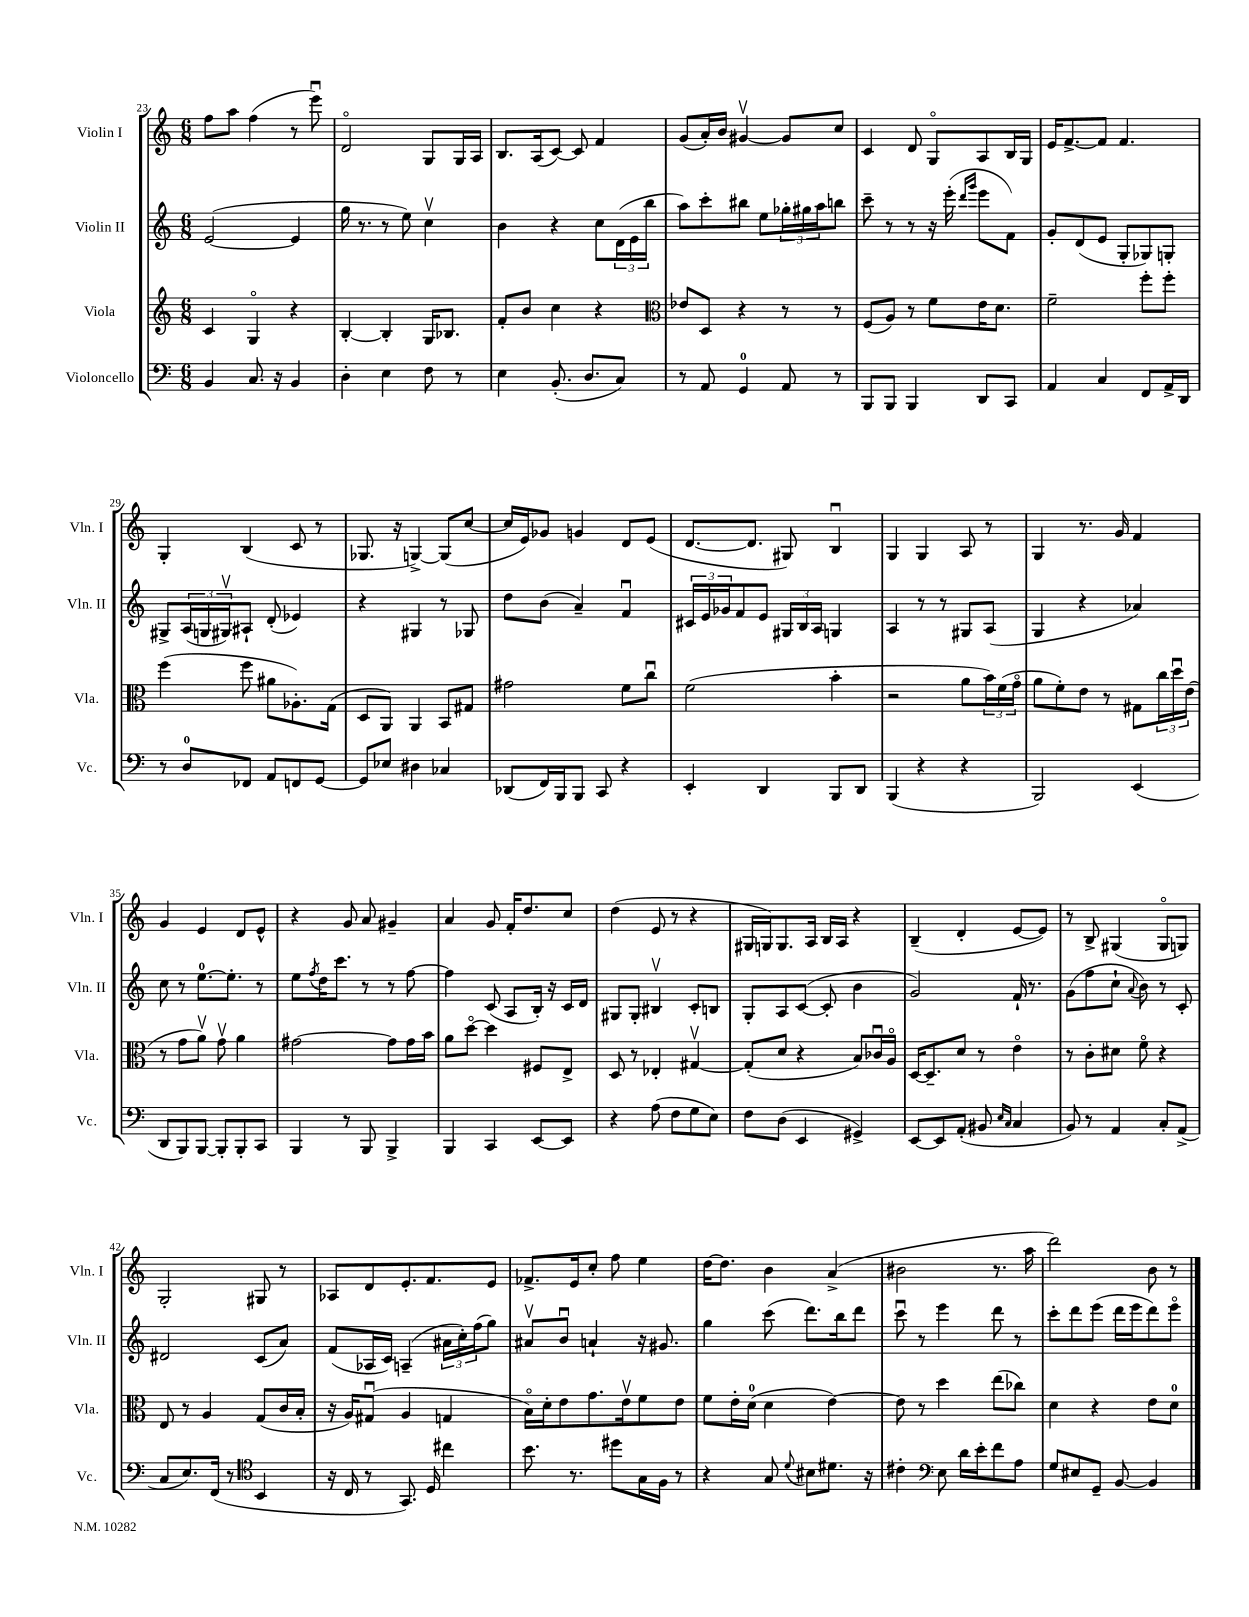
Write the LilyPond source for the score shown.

<<
\new StaffGroup <<
\new Staff = "s0" \with { instrumentName = "Violin I" shortInstrumentName = "Vln. I" } {
    \clef treble \key c \major \numericTimeSignature \time 6/8
    f''8 a''8 f''4( r8 e'''8\downbow) |
    d'2\flageolet g8 g16 a16 |
    b8. a16( c'8~) c'8 f'4 |
    g'8( a'16-.) b'16 gis'4~\upbow gis'8 c''8 |
    c'4 d'8 g8\flageolet a8 b16 g16 |
    e'16 f'8.~-> f'8 f'4. |
    g4-. b4( c'8 r8 |
    ges8. r16 g4~->) g8( c''8~ |
    c''16 e'16) ges'8 g'4 d'8 e'8( |
    d'8.~ d'8. gis8) b4\downbow |
    g4 g4 a8 r8 |
    g4 r8. g'16 f'4 |
    g'4 e'4 d'8 e'8-^ |
    r4 g'8 a'8 gis'4-- |
    a'4 g'8 f'16-. d''8. c''8 |
    d''4( e'8 r8 r4 |
    gis16 g16) g8. a16 b16 a16 r4 |
    b4--( d'4-. e'8~ e'8) |
    r8 b8-> gis4( gis8\flageolet g8) |
    g2-. gis8 r8 |
    aes8 d'8 e'8.-. f'8. e'8 |
    fes'8.-> e'16 c''8-. f''8 e''4 |
    d''16~ d''8. b'4 a'4->( |
    bis'2 r8. a''16 |
    d'''2) b'8 r8 \bar "|." |
}
\new Staff = "s1" \with { instrumentName = "Violin II" shortInstrumentName = "Vln. II" } {
    \clef treble \key c \major \numericTimeSignature \time 6/8
    e'2~( e'4 |
    g''16 r8. r8 e''8) c''4\upbow |
    b'4 r4 c''8 \tuplet 3/2 { d'16( e'16 b''16 } |
    a''8) c'''8-. bis''8 e''8 \tuplet 3/2 { ges''16-. gis''16 a''16 } b''8 |
    c'''8-- r8 r8 r16 e'''16-.( \grace { d'''16 g'''16 } e'''8 f'8) |
    g'8-. d'8( e'8 g8-. ges8) g8-. |
    gis8-> \tuplet 3/2 { a16( g16 gis16\upbow) } ais8-! d'8-.( ees'4) |
    r4 gis4 r8 ges8 |
    d''8 b'8( a'4--) f'4\downbow |
    \tuplet 3/2 { cis'16 e'16 ges'16 } f'8 e'8 \tuplet 3/2 { gis16 b16 a16 } g4 |
    a4 r8 r8 gis8 a8( |
    g4 r4 aes'4) |
    c''8 r8 e''8.-0~ e''8.-. r8 |
    e''8 \acciaccatura { f''8 } d''16 c'''8. r8 r8 f''8~ |
    f''4 c'8( a8 b16-.) r16 c'16 d'16 |
    gis8 gis8-. bis4\upbow c'8-. b8 |
    g8-. a8 c'8~( c'8-. b'4 |
    g'2) f'16-! r8. |
    g'8( f''8 c''8-! \appoggiatura { a'8 } b'8) r8 c'8-. |
    dis'2 c'8( a'8) |
    f'8( aes16 c'16) a4--( \tuplet 3/2 { ais'16 c''16-.) f''16( } g''8) |
    ais'8\upbow b'8\downbow a'4-! r16 gis'8. |
    g''4 c'''8( d'''8.) b''16 d'''8 |
    c'''8\downbow r8 e'''4 d'''8 r8 |
    c'''8-. d'''8 e'''8( d'''16 e'''16 d'''8) e'''8\flageolet \bar "|." |
}
\new Staff = "s2" \with { instrumentName = "Viola" shortInstrumentName = "Vla." } {
    \clef treble \key c \major \numericTimeSignature \time 6/8
    c'4 g4\flageolet r4 |
    b4~-. b4-. g16 bes8. |
    f'8-. b'8 c''4 r4 |
    \clef alto ees'8 d8 r4 r8 r8 |
    f8( a8) r8 f'8 e'16 d'8. |
    f'2-- f''8-. f''8-. |
    f''4( f''8 ais'8 aes8.-.) g16( |
    d8 a,8) a,4 b,8 gis8 |
    gis'2 f'8 c''8\downbow |
    f'2( b'4-. |
    r2 a'8 \tuplet 3/2 { b'16) f'16( g'16\flageolet } |
    a'8 f'8-.) e'8 r8 gis8 \tuplet 3/2 { c''16 d''16\downbow e'16( } |
    r8 g'8 a'8\upbow) g'8\upbow a'4 |
    gis'2~ gis'8 gis'16 b'16 |
    a'8 d''8~\flageolet d''4 fis8 e8-> |
    d8 r8 ees4-. gis4~\upbow |
    gis8-.( d'8 r4 b8) ces'16\downbow a16\flageolet |
    d16~ d8.-- d'8 r8 e'4\flageolet |
    r8 c'8-. dis'8 f'8\flageolet r4 |
    e8 r8 a4 g8( c'16 b16-. |
    r16 a16) gis8\downbow( a4 g4 |
    b16\flageolet) d'16-. e'8 g'8. e'16\upbow f'8 e'8 |
    f'8 e'16-. d'16-0( d'4 e'4~) |
    e'8 r8 d''4 e''8( ces''8) |
    d'4 r4 e'8 d'8-0 \bar "|." |
}
\new Staff = "s3" \with { instrumentName = "Violoncello" shortInstrumentName = "Vc." } {
    \clef bass \key c \major \numericTimeSignature \time 6/8
    b,4 c8. r16 b,4 |
    d4-. e4 f8 r8 |
    e4 b,8.-.( d8. c8) |
    r8 a,8 g,4-0 a,8 r8 |
    b,,8 b,,8 b,,4 d,8 c,8 |
    a,4 c4 f,8 a,16-> d,16 |
    r8 d8-0 fes,8 a,8 f,8 g,8~ |
    g,8 ees8 dis4 ces4 |
    des,8( f,16) b,,16 b,,8 c,8 r4 |
    e,4-. d,4 b,,8 d,8 |
    b,,4( r4 r4 |
    b,,2) e,4( |
    d,8 b,,8) b,,8~ b,,8-. b,,8-. c,8 |
    b,,4 r8 b,,8 b,,4-> |
    b,,4 c,4 e,8~ e,8 |
    r4 a8( f8 g8 e8) |
    f8 d8( e,4 gis,4->) |
    e,8~ e,8 a,8-.( bis,8 \grace { e16 c16 } c4 |
    b,8) r8 a,4 c8-. a,8->( |
    c8 e8.) f,16( r8 \clef tenor b,4 |
    r16 c16 r8 g,8.) d16 cis''4 |
    b'8. r8. dis''8 g16 f16 r8 |
    r4 g8 \appoggiatura { d'8 } bis8 dis'8. r16 |
    cis'4-. \clef bass e8 d'16 e'16-. f'8 a8 |
    g8 eis8 g,8-- b,8~ b,4 \bar "|." |
}
>>
>>
\layout { \context { \Score currentBarNumber = #23 } }
